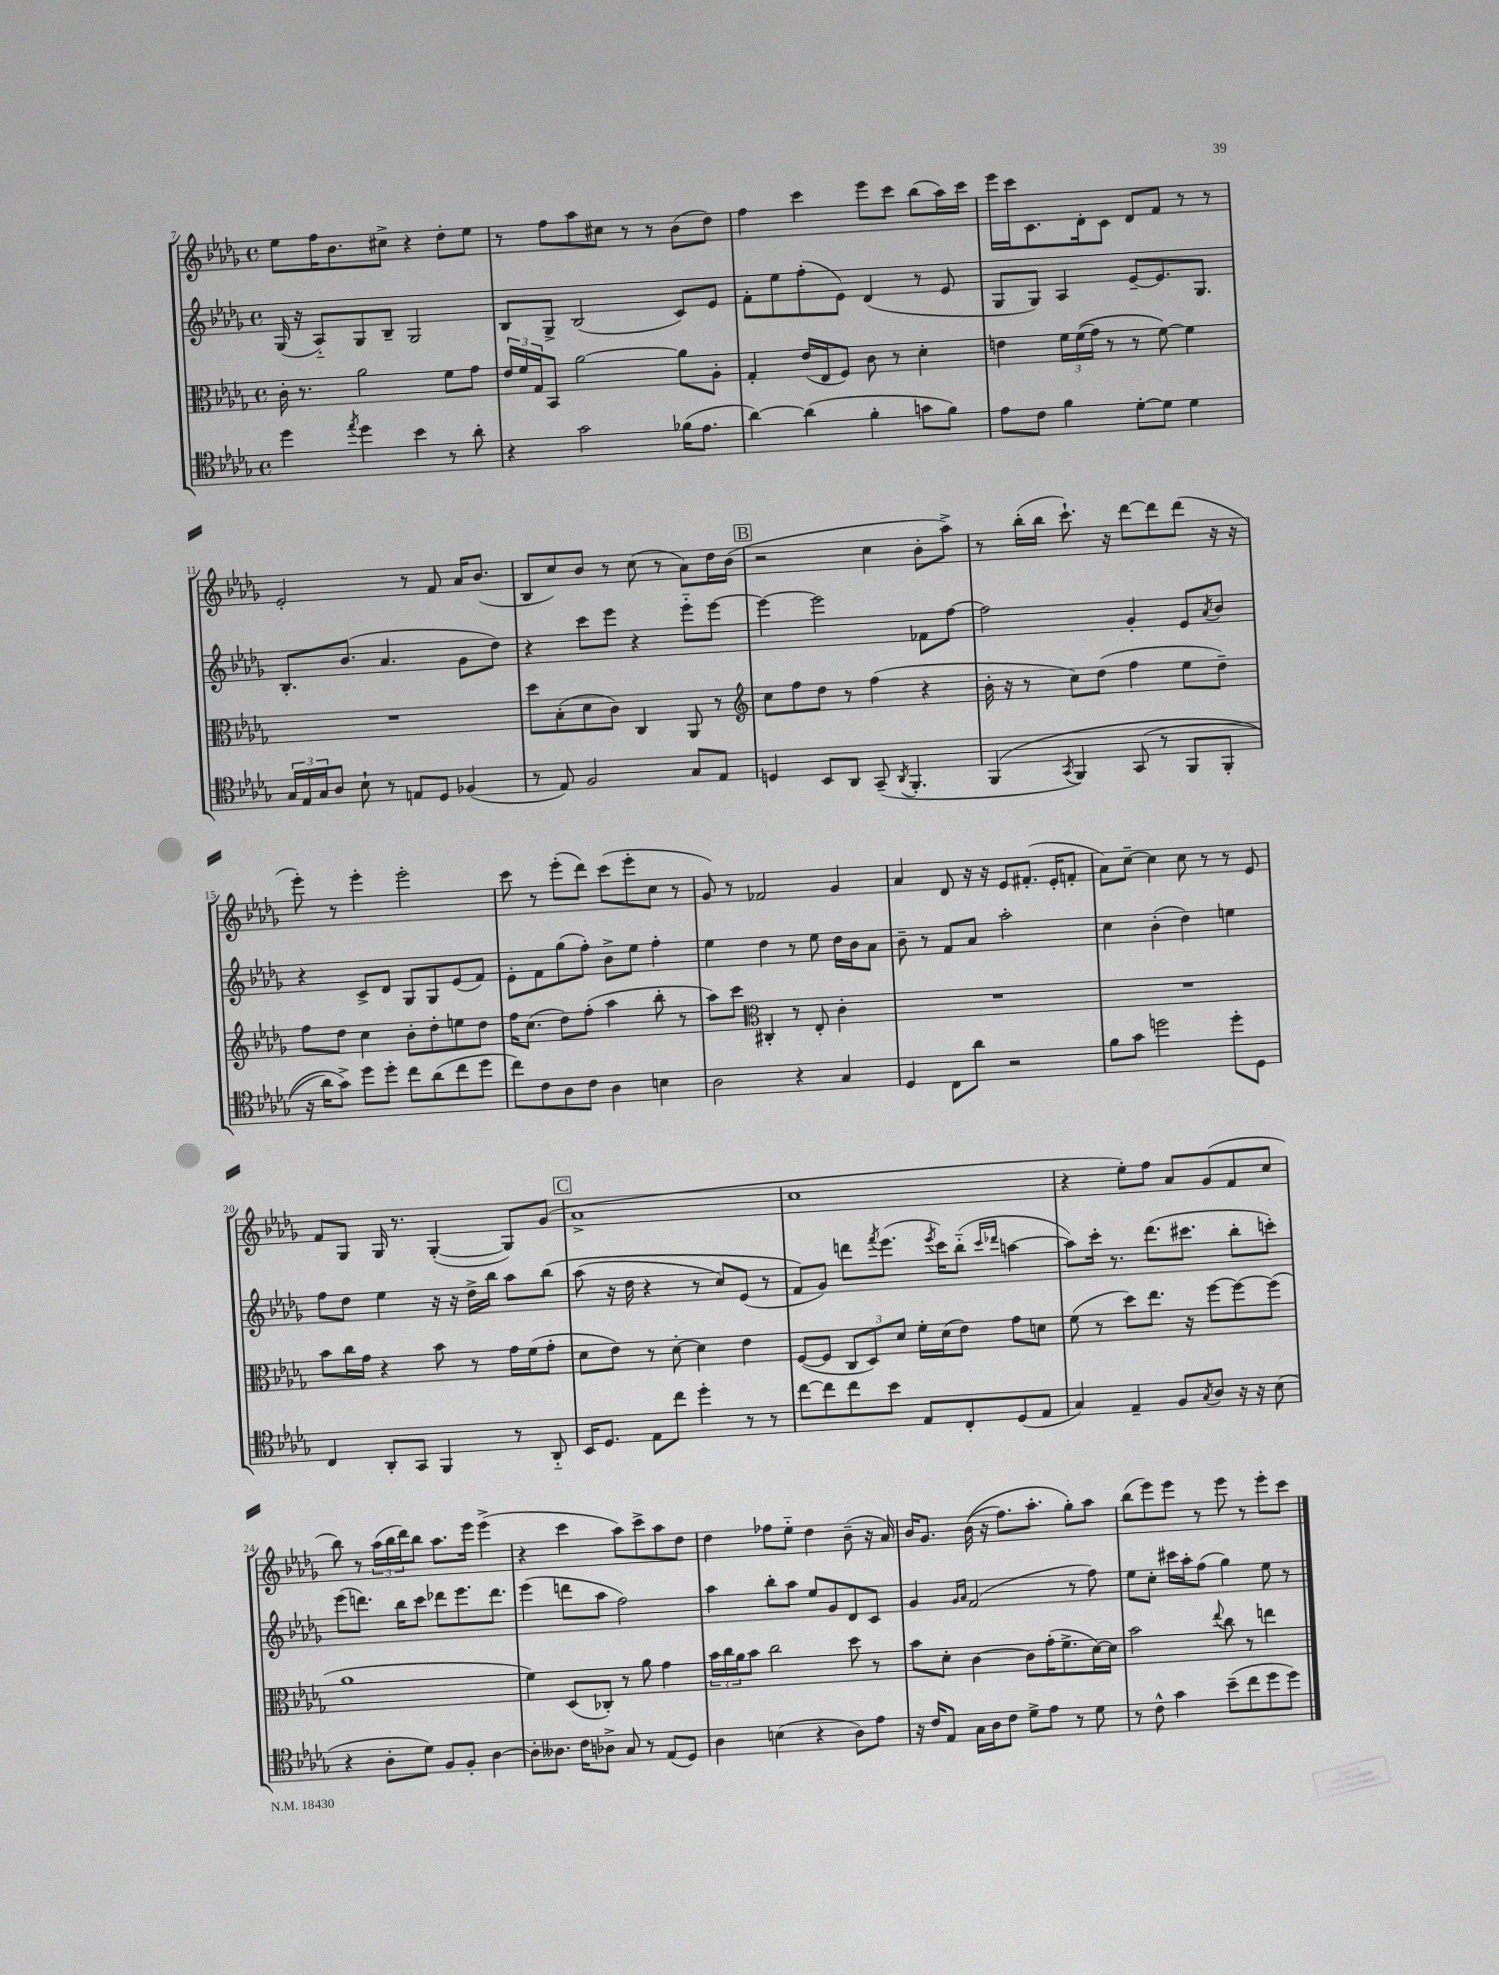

**kern	**kern	**kern	**kern
*staff4	*staff3	*staff2	*staff1
*clefC4	*clefC3	*clefG2	*clefG2
*k[b-e-a-d-g-]	*k[b-e-a-d-g-]	*k[b-e-a-d-g-]	*k[b-e-a-d-g-]
*M4/4	*M4/4	*M4/4	*M4/4
*met(c)	*met(c)	*met(c)	*met(c)
4dd-	16c'	(16G-	8ee-
.	8.r	16r	.
.	.	8A-'~)	16ff
.	.	.	8.b-
8qee-	.	.	.
4dd-	2a-	8G-	.
.	.	8B-~	8cc#^
4b-	.	2G-	4r
8r	8f	.	8dd-'
8a-'	8g-	.	8ee-
=	=	=	=
4r	24e-	8B-	8r
.	24f	.	.
.	24G-	.	.
.	8BB-	8G-^	8ff
2g-	[2a-	(2B-	8aa-
.	.	.	8cc#
.	.	.	8r
.	.	.	8r
(16f-	8a-]	8c)	(8b-
8.e-	.	.	.
.	8A-'	8e-	8dd-)
=	=	=	=
[4a-)	4G-'	8f'	4ff
.	.	8ee-	.
(4a-]	(16e-	(8ff'	4ccc
.	16E-	.	.
.	8F)	8e-)	.
4f'	8c	(4d-	8eee-
.	8r	.	8ccc
8g	4d-'	8r	(8bb-
8f)	.	8e-	16aa-)
.	.	.	16ccc
=	=	=	=
8e-	4e	8G-	16eee-
.	.	.	16ccc
8c	.	8G-)	8.c
4f	24f	4A-	.
.	&((24f	.	.
.	.	.	16d-'
.	24g-)	.	.
.	8r	.	8c
[8d-'	8r	[8e-~	8d-
8d-]	[8f&)	8.e-]	8f
4d-	4f]	.	8r
.	.	8.G-	.
.	.	.	8r
=	=	=	=
24G-	1r	8.B-'	2e-'
24E-	.	.	.
24G-	.	.	.
8A-	.	.	.
.	.	(8.b-	.
8B-`	.	.	.
8r	.	4.a-	.
8E	.	.	8r
8D-	.	.	8f
(4F-	.	8g-	16a-
.	.	.	(8.b-
.	.	8dd-)	.
=	=	=	=
8r	8dd-	4r	8B-
8E-)	(8B-'	.	8cc)
2F	8d-	8ccc	8b-
.	8c)	8eee-	8r
.	4C	4r	(8cc
.	.	.	8r
8G-	8AA-	8eee-'~	8a-)
8E-	8r	[8eee-	16dd-
.	.	.	(16b-
=	=	=	=
*	*clefG2	*	*
4D	8cc	4eee-_	2r
.	8ff	.	.
8BB-	8dd-	2eee-]	.
8AA-	8r	.	.
(8GG-~	(4ff	.	4cc
8qAA-	.	.	.
4.FF'	.	.	.
.	4r	8f-	8b-'
.	.	[8ff	8aa-^)
=	=	=	=
&(4FF	16b-'	2ff]	8r
.	16r	.	.
.	8r	.	(16bb-'
.	.	.	16bb-
8qGG-	.	.	.
4FF)	8cc)	.	8.ccc`)
.	(8dd-	.	.
.	.	.	16r
(8GG-	4ff	4g-'	[8ddd-
8r	.	.	8ddd-]
8FF	8ee-	8e-	(8ddd-
.	.	8qa-	.
8FF'	8dd-~)	8b-	16r
.	.	.	16r
=	=	=	=
16r	8ff	4r	8eee-')
16a-)	.	.	.
8g-^&)	8dd-	.	8r
8dd-	4cc	8c^	4eee-'
8dd-'	.	8d-	.
8cc	8b-'	8G-	2eee-'
(8a-	8dd-'	8G-	.
8cc	8ee	(8e-	.
8dd-	8dd-	8f)	.
=	=	=	=
8cc)	16ff	8e-'	8ccc
.	(8.cc	.	.
8c	.	8f	8r
8A-	8dd-)	(8gg-	(8eee-'
8c	(8ff'	8ff')	8ddd-)
4A-	4aa-	8b-^	(8ccc
.	.	8ee-	8eee-'
4B	8bb-'	4ff'	8cc
.	8r	.	8r
=	=	=	=
2A-	8aa-)	4ee-	8g-)
.	8ccc	.	8r
*	*clefC3	*	*
.	4C#'	4dd-	2f-
4r	8r	8r	.
.	8E-'	8ee-	.
4G-	4c'	16dd-	4g-
.	.	16b-	.
.	.	8a-	.
=	=	=	=
4D-	1r	8b-~	4a-
.	.	8r	.
8C	.	8f	8d-
8a-	.	8a-	16r
.	.	.	16r
2r	.	2aa-'	8e-
.	.	.	(8.f#'
.	.	.	16e-'
.	.	.	8f'
=	=	=	=
8f	1r	4cc	8a-)
8g-	.	.	[8cc~
2dd	.	(4b-'	4cc]
.	.	4dd-)	8cc
.	.	.	8r
8dd'	.	4ee	8r
8D-	.	.	8e-
=	=	=	=
4C	8b-	8ff	8f
.	16cc	8dd-	8G-
.	16g-	.	.
8AA-'	4r	4ee-	16G-
.	.	.	8.r
8GG-	.	.	.
4FF	8b-	16r	([4G-'
.	.	16r	.
.	8r	16dd-^	.
.	.	16bb-	.
8r	16g-	8aa-	8G-])
.	(16f	.	.
8AA-'~	8g-'	&(8bb-	(8g-
=	=	=	=
16BB-	8d-	(8aa-	1a-^
8.D-	.	.	.
.	8e-)	16r	.
.	.	16dd-	.
8E-	8r	4r	.
8cc	[8d-'	.	.
4dd-'	4d-]	8r	.
.	.	8cc)	.
8r	4e-	(8e-	.
8r	.	8r	.
=	=	=	=
[8cc	([8F	8f&)	1cc
8cc]	8F]	8g-)	.
8cc	12C	8ddd	.
.	12D-)	.	.
.	.	8qfff	.
8b-	.	(8.eee-	.
.	12d-	.	.
8E-	16f'	.	.
.	.	8qeee-	.
.	(16d-	16ccc)	.
8C'	8e-)	(8bb-'~	.
.	.	16qqccc	.
.	.	16qqddd-	.
(8D-	8g-	[4aa	.
8E-	8d	.	.
=	=	=	=
4G-)	(8f	8aa])	4r
.	8r	16ccc'	.
.	.	8.r	.
4E-~	8dd-)	.	8ee-')
.	8.ee-	(8.ddd-	8ff
8F	.	.	8a-
.	16r	8.ccc#	.
8qG-	.	.	.
8A-	[8ff	.	(8g-
16r	8ff_	8bb-'	8f
16r	.	.	.
(8B-	(8ff]	8ccc')	8cc
=	=	=	=
4r	1a-	(8eee-	8bb-)
.	.	8.ddd)	8r
8A-'	.	.	(24aa-
.	.	.	24bb-
.	.	16bb-	.
.	.	.	24ddd-)
8d-)	.	8ccc	8bb-
8F	.	8ddd-	8.aa-
8F'	.	8.eee-	.
.	.	.	16eee-
[4A-	.	.	(4eee-^
.	.	8.ddd-	.
=	=	=	=
8A-']	4f)	(4eee-	4r
8.A--	.	.	.
.	(8D-	8ddd	4ccc
16c	.	.	.
8A-^	8C-')	8aa-	.
8G-	8r	2ff)	8aa-)
8r	8a-	.	8ccc^
(8E-	4g-	.	8aa-
8D-)	.	.	8dd-
=	=	=	=
4A-	24b-	4aa-	4dd-
.	24cc	.	.
.	24a-	.	.
.	8b-	.	.
(4B	2cc	8bb-'	8ff-
.	.	8aa-	8ee-'~
4r	.	8ee-	4dd-
.	.	8g-	.
8A-)	8dd-	8d-	(8b-~
8e-	8r	8c	16r
.	.	.	16a-)
=	=	=	=
16r	8b-	4g-	16b-
16c	.	.	8.g-
8E-	8d-'	.	.
.	.	16qqg-	.
.	.	16qqa-	.
16G-	[4c	(2f	&((16b-
16A-	.	.	16r
8c	.	.	8.ff)
8d-^	8c]	.	.
.	.	.	8.aa-'
8e-	(16g-'	.	.
.	8.f^	.	.
8r	.	8r	8gg-'&)
8d-	[16d-)	8ff)	8aa-
.	16d-]	.	.
=	=	=	=
8r	2b-	8ee-	(8bb-
8c^^	.	8cc'	8eee-)
4g-	.	16ccc#	8eee-
.	.	16aa-'	.
.	.	(8ff	8r
.	8qqee-	.	.
(8b-~	8cc	4gg-)	8eee-
8cc	8r	.	8r
8dd-	4ee	8ee-	8eee-'
8dd-)	.	8r	8ccc
==	==	==	==
*-	*-	*-	*-
